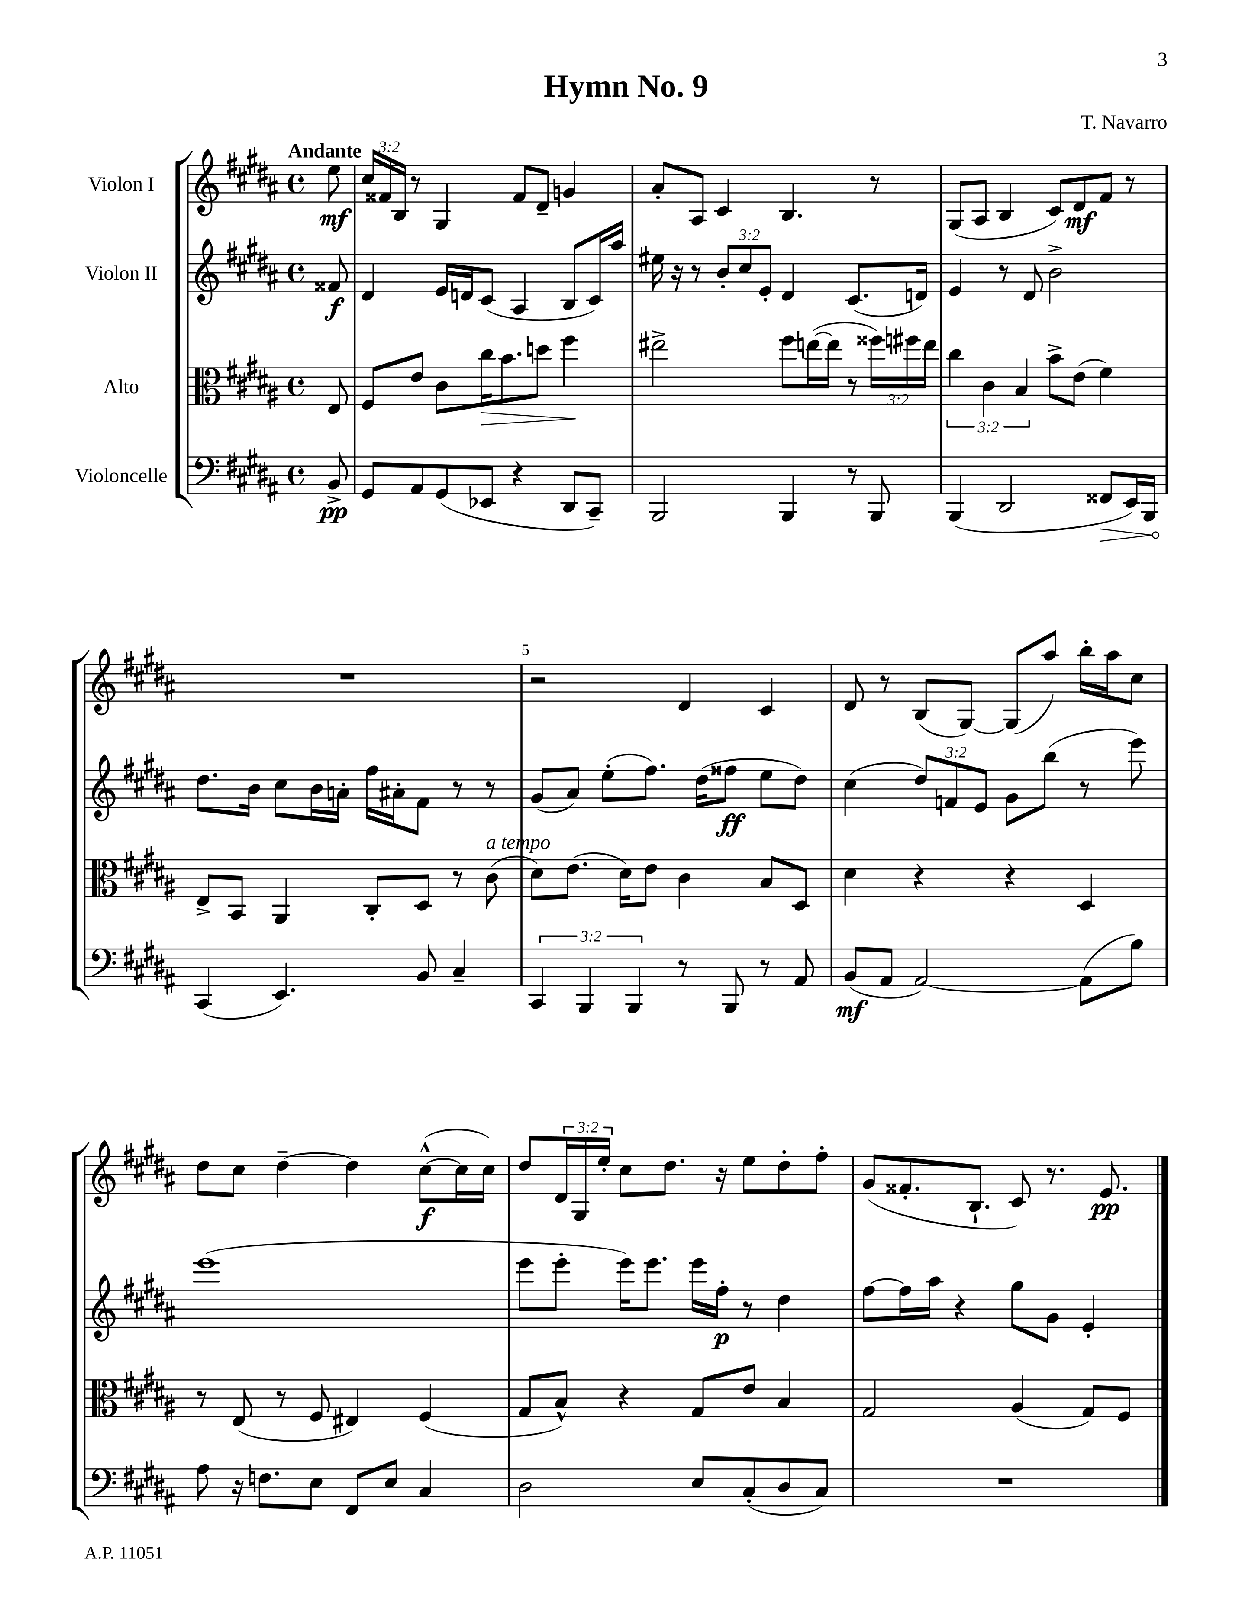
\header { title = "Hymn No. 9" composer = "T. Navarro" }
<<
\new StaffGroup <<
\new Staff = "s0" \with { instrumentName = "Violon I" } {
    \clef treble \key b \major \defaultTimeSignature \time 4/4 \override Staff.TupletNumber.text = #tuplet-number::calc-fraction-text \partial 8 \tempo "Andante"
    e''8\mf |
    \tuplet 3/2 { cis''16 fisis'16 b16 } r8 gis4 fisis'8 dis'8-- g'4 |
    ais'8-. ais8 cis'4 b4. r8 |
    gis8( ais8 b4 cis'8) dis'8\mf fis'8 r8 |
    R1 |
    r2 dis'4 cis'4 |
    dis'8 r8 b8( gis8~) gis8( ais''8) b''16-. ais''16 cis''8 |
    dis''8 cis''8 dis''4~-- dis''4 cis''8~-^\f( cis''16 cis''16) |
    dis''8 \tuplet 3/2 { dis'16 gis16 e''16-. } cis''8 dis''8. r16 e''8 dis''8-. fis''8-. |
    gis'8( fisis'8.-. b8.-! cis'8) r8. e'8.\pp \bar "|." |
}
\new Staff = "s1" \with { instrumentName = "Violon II" } {
    \clef treble \key b \major \defaultTimeSignature \time 4/4 \override Staff.TupletNumber.text = #tuplet-number::calc-fraction-text \partial 8
    fisis'8\f |
    dis'4 e'16 d'16 cis'8( ais4 b8 cis'16) ais''16 |
    eis''16 r16 r8 \tuplet 3/2 { b'8-. cis''8 e'8-. } dis'4 cis'8.( d'16) |
    e'4 r8 dis'8 b'2-> |
    dis''8. b'16 cis''8 b'16 a'16-. fis''16 ais'16-. fis'8 r8 r8 |
    gis'8( ais'8) e''8-.( fis''8.) dis''16( fisis''8\ff e''8 dis''8) |
    cis''4( \tuplet 3/2 { dis''8) f'8 e'8 } gis'8 b''8( r8 e'''8) |
    e'''1( |
    e'''8 e'''8-. e'''16) e'''8. e'''16 fis''16-.\p r8 dis''4 |
    fis''8~ fis''16 ais''16 r4 gis''8 gis'8 e'4-. \bar "|." |
}
\new Staff = "s2" \with { instrumentName = "Alto" } {
    \clef alto \key b \major \defaultTimeSignature \time 4/4 \override Staff.TupletNumber.text = #tuplet-number::calc-fraction-text \partial 8
    e8 |
    fis8 e'8 cis'8 cis''16\> b'8. d''8 fis''4\! |
    eis''2-> fis''8 e''16~( e''16 r8 \tuplet 3/2 { fisis''16) fis''16 e''16 } |
    \tuplet 3/2 { cis''4 cis'4 b4 } b'8-> e'8( fis'4) |
    e8-> b,8 ais,4 cis8-. dis8 r8 cis'8^\markup { \italic "a tempo" }( |
    dis'8) e'8.( dis'16) e'8 cis'4 b8 dis8 |
    dis'4 r4 r4 dis4 |
    r8 e8( r8 fis8 eis4) fis4( |
    gis8 b8-^) r4 gis8 e'8 b4 |
    gis2 ais4( gis8) fis8 \bar "|." |
}
\new Staff = "s3" \with { instrumentName = "Violoncelle" } {
    \clef bass \key b \major \defaultTimeSignature \time 4/4 \override Staff.TupletNumber.text = #tuplet-number::calc-fraction-text \partial 8
    b,8->\pp |
    gis,8 ais,8 gis,8( ees,8 r4 dis,8 cis,8--) |
    b,,2 b,,4 r8 b,,8 |
    b,,4( dis,2 \once \override Hairpin.circled-tip = ##t fisis,8\> e,16) b,,16 |
    cis,4\!( e,4.) b,8 cis4-- |
    \tuplet 3/2 { cis,4 b,,4 b,,4 } r8 b,,8 r8 ais,8 |
    b,8\mf( ais,8 ais,2~) ais,8( b8) |
    ais8 r16 f8. e8 fis,8 e8 cis4 |
    dis2 e8 cis8-.( dis8 cis8) |
    R1 \bar "|." |
}
>>
>>
\layout { \context { \Score \override BarNumber.break-visibility = ##(#f #t #t) barNumberVisibility = #(every-nth-bar-number-visible 5) } }
